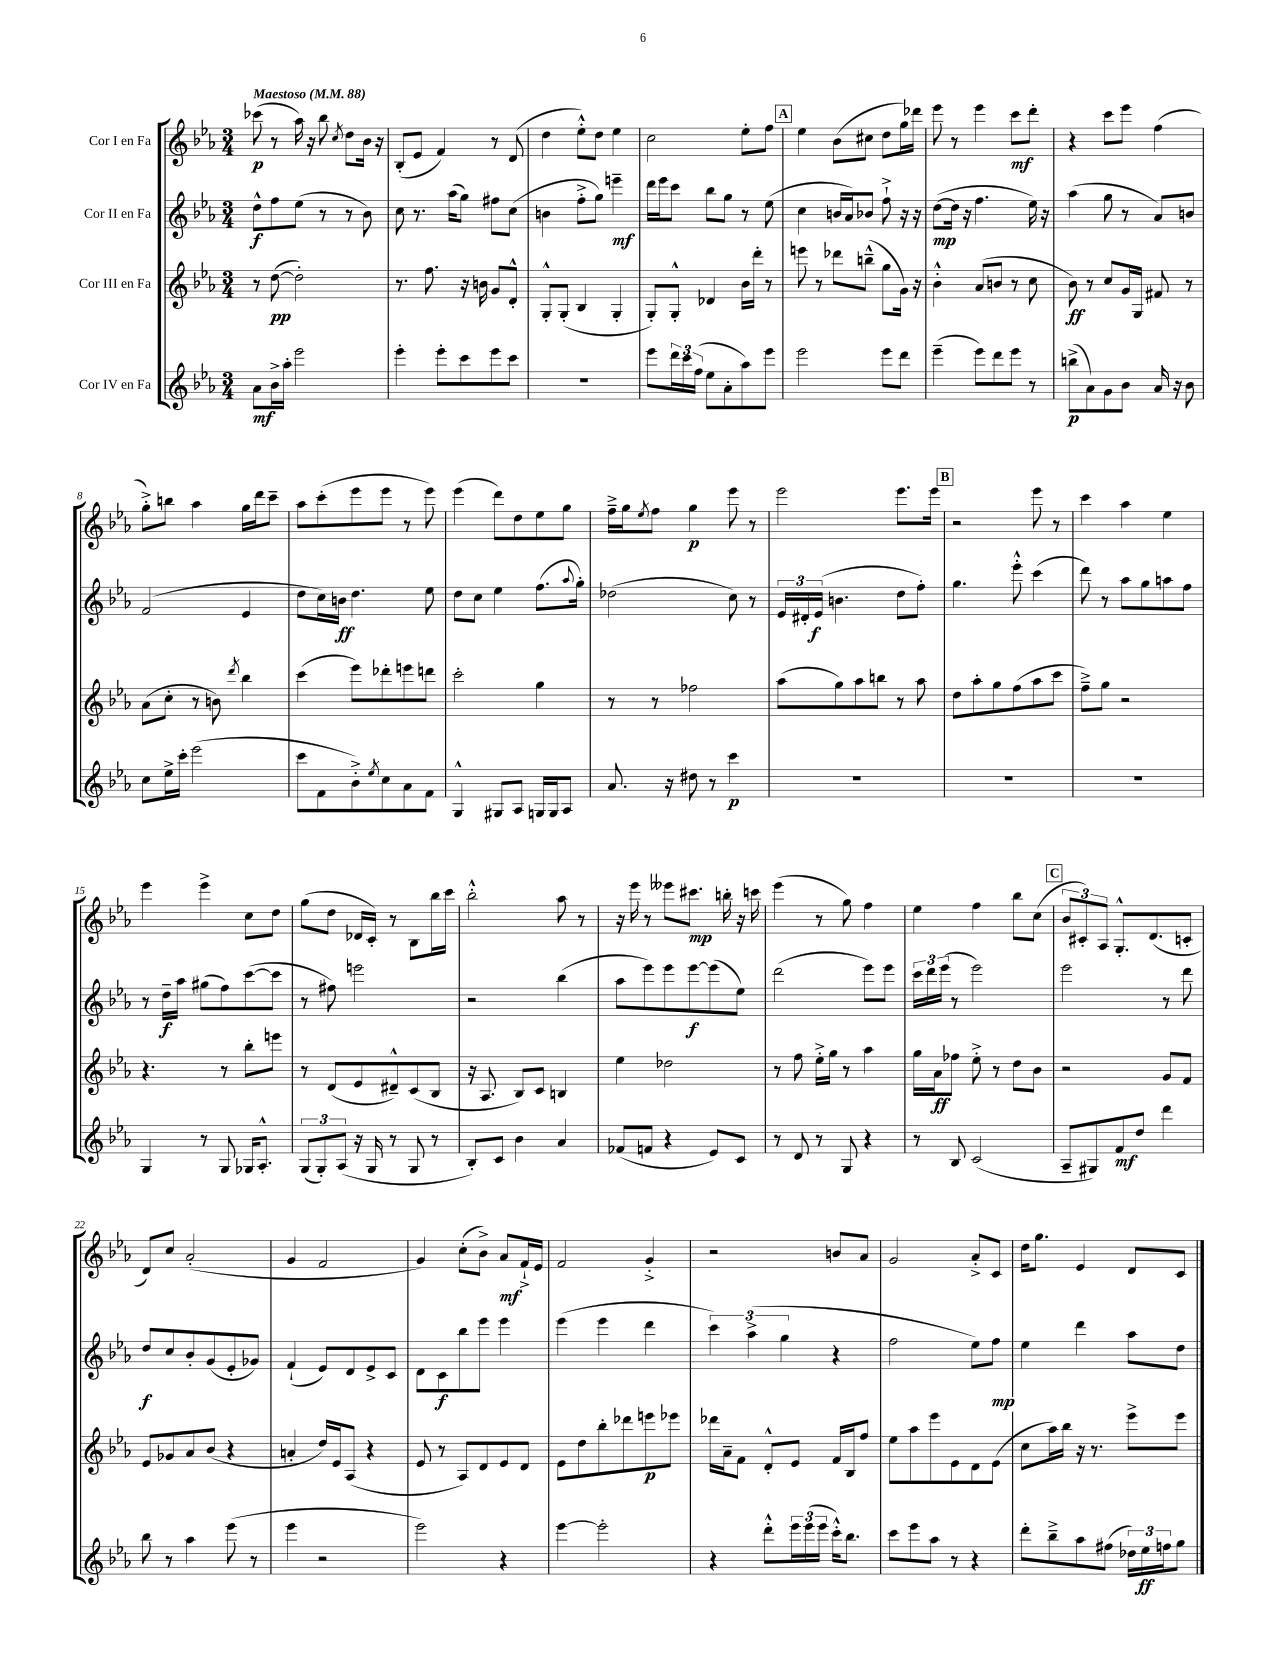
<<
\new StaffGroup <<
\new Staff = "s0" \with { instrumentName = "Cor I en Fa" } {
    \clef treble \key ees \major \numericTimeSignature \time 3/4 \tempo "Maestoso" 4 = 88
    ces'''8\p( r8 aes''16) r16 bes''8 \acciaccatura { c''8 } d''8 bes'16 r16 |
    bes8-.( ees'8 f'4) r8 d'8( |
    d''4 ees''8-.-^) d''8 ees''4 |
    c''2 ees''8-. f''8 |
    \mark \markup { \box "A" } ees''4 bes'8( cis''8 d''8 g''16) des'''16 |
    ees'''8 r8 ees'''4 c'''8\mf d'''8-. |
    r4 c'''8 ees'''8 f''4( |
    g''8-.->) b''8 aes''4 g''16 d'''16 c'''8-- |
    aes''8 c'''8-.( ees'''8 ees'''8 r8 ees'''8) |
    ees'''4( d'''8) d''8 ees''8 g''8 |
    f''16---> g''16 \acciaccatura { ees''8 } f''8 g''4\p ees'''8 r8 |
    ees'''2 ees'''8. ees'''16 |
    \mark \markup { \box "B" } r2 ees'''8 r8 |
    c'''4 aes''4 ees''4 |
    ees'''4 ees'''4-> c''8 d''8 |
    g''8( d''8 des'16 c'16-.) r8 bes8 bes''16 c'''16 |
    bes''2-.-^ aes''8 r8 |
    r16 ees'''16 r8 eeses'''8 cis'''8.\mp b''16-. r16 c'''16 |
    ees'''4( r8 g''8) f''4 |
    ees''4 f''4 bes''8 c''8( |
    \mark \markup { \box "C" } \tuplet 3/2 { bes'8 cis'8-.) aes8 } g8.-.-^ d'8.( c'8-. |
    d'8) c''8 aes'2-.( |
    g'4 f'2 |
    g'4) c''8-.( bes'8->) aes'8\mf f'16-!-> ees'16 |
    f'2 g'4-.-> |
    r2 b'8 aes'8 |
    g'2 aes'8-.-> c'8 |
    d''16 g''8. ees'4 d'8 c'8 \bar "|." |
}
\new Staff = "s1" \with { instrumentName = "Cor II en Fa" } {
    \clef treble \key ees \major \numericTimeSignature \time 3/4
    d''8-^\f f''8 ees''8( r8 r8 bes'8) |
    c''8 r8. aes''16( g''8) fis''8 c''8( |
    b'4 f''8-.-> g''8) e'''4--\mf |
    d'''16 ees'''16 c'''8 bes''8 g''8 r8 ees''8( |
    \mark \markup { \box "A" } c''4 b'16 aes'16) bes'8 f''8-!-> r16 r16 |
    d''8~\mp( d''16 r16 f''4. ees''16) r16 |
    aes''4( g''8 r8 aes'8) b'8 |
    f'2( ees'4 |
    d''8 c''16) b'16\ff d''4. ees''8 |
    d''8 c''8 ees''4 f''8.( \appoggiatura { aes''8 } g''16-.) |
    des''2( c''8) r8 |
    \tuplet 3/2 { ees'16 dis'16-. ees'16\f( } b'4. d''8 f''8-.) |
    \mark \markup { \box "B" } g''4. ees'''8-.-^ c'''4( |
    d'''8) r8 aes''8 g''8 a''8 f''8 |
    r8 d''16--\f aes''16 gis''8( f''8) c'''8~( c'''8 |
    r8 fis''8) e'''2 |
    r2 bes''4( |
    aes''8 ees'''8) ees'''8 ees'''8~\f ees'''8( ees''8) |
    d'''2( ees'''8) ees'''8 |
    \tuplet 3/2 { c'''16 d'''16 ees'''16( } r8 ees'''2) |
    \mark \markup { \box "C" } ees'''2 r8 d'''8 |
    d''8\f c''8 bes'8-. g'8( ees'8-. ges'8) |
    f'4-!( ees'8) d'8 ees'8-> c'8 |
    d'8 c'8\f bes''8 ees'''8 ees'''4 |
    ees'''4( ees'''4 d'''4 |
    \tuplet 3/2 { c'''4) aes''4->( g''4 } r4 |
    f''2 ees''8) f''8\mp |
    ees''4 d'''4 aes''8 d''8 \bar "|." |
}
\new Staff = "s2" \with { instrumentName = "Cor III en Fa" } {
    \clef treble \key ees \major \numericTimeSignature \time 3/4
    r8 d''8~\pp( d''2-.) |
    r8. f''8. r16 b'16 g'8 d'8-.-^ |
    g8-.-^ g8-.( bes4 g4-. |
    g8-.) g8-.-^ des'4 bes'16 d'''16-. r8 |
    \mark \markup { \box "A" } e'''8 r8 des'''8 b''8---^( g''8 g'16) r16 |
    bes'4-.-^ aes'8( b'8 r8 c''8 |
    bes'8\ff) r8 c''8 g'16 g16 fis'8 r8 |
    aes'8( c''8-. r8 b'8) \acciaccatura { d'''8 } bes''4 |
    c'''4( ees'''8) des'''8-. e'''8 d'''8 |
    c'''2-. g''4 |
    r8 r8 fes''2 |
    aes''8( g''8) aes''8 b''8 r8 aes''8 |
    \mark \markup { \box "B" } d''8 aes''8-. g''8 f''8( aes''8 c'''8 |
    f''8--->) g''8 r2 |
    r4. r8 bes''8-. e'''8 |
    r8 d'8( ees'8 dis'8---^) c'8( bes8 |
    r16 aes8. bes8) c'8 b4 |
    ees''4 des''2 |
    r8 f''8 ees''16-.-> g''16 r8 aes''4 |
    g''16 aes'16\ff fes''8 ees''8-.-> r8 d''8 bes'8 |
    \mark \markup { \box "C" } r2 g'8 f'8 |
    ees'8 ges'8 aes'8 bes'8( r4 |
    a'4-. d''16) ees'16 aes8( r4 |
    ees'8 r8 aes8) d'8 ees'8 d'8 |
    ees'8 d''8 bes''8-. des'''8 e'''8\p ees'''8 |
    des'''16 aes'16-- f'8 d'8-.-^ ees'8 f'16 bes16 f''8 |
    ees''8 aes''8 ees'''8 ees'8 d'8 ees'8( |
    c''8 aes''16) bes''16 r16 r8. ees'''8-> ees'''8 \bar "|." |
}
\new Staff = "s3" \with { instrumentName = "Cor IV en Fa" } {
    \clef treble \key ees \major \numericTimeSignature \time 3/4
    aes'8\mf bes'16-> aes''16-. ees'''2 |
    ees'''4-. ees'''8-. c'''8 ees'''8 c'''8 |
    R2. |
    ees'''8 \tuplet 3/2 { d'''16 c'''16 f''16( } ees''8 aes'8-. aes''8) ees'''8 |
    \mark \markup { \box "A" } ees'''2 ees'''8 d'''8 |
    ees'''4--( ees'''8) d'''8 ees'''8 r8 |
    b''8->\p( aes'8) g'8 bes'8 aes'16 r16 bes'8 |
    c''8 ees''16-> c'''16-. ees'''2( |
    c'''8 f'8 bes'8-.->) \acciaccatura { ees''8 } c''8 aes'8 f'8 |
    g4-^ gis8 aes8 g16 g16 aes8 |
    aes'8. r16 dis''8 r8 c'''4\p |
    R2. |
    \mark \markup { \box "B" } R2. |
    R2. |
    g4 r8 g8 ges16 aes8.-.-^ |
    \tuplet 3/2 { g8( g8-.) aes8( } r16 g16 r8 g8 r8 |
    bes8-.) c'8 bes'4 aes'4 |
    fes'8( f'8 r4 ees'8) c'8 |
    r8 d'8 r8 g8 r4 |
    r8 bes8 c'2( |
    \mark \markup { \box "C" } aes8-- gis8) f'8\mf d''8 d'''4 |
    bes''8 r8 aes''4 ees'''8( r8 |
    ees'''4 r2 |
    ees'''2) r4 |
    ees'''4~ ees'''2-. |
    r4 d'''8-.-^ \tuplet 3/2 { ees'''16 ees'''16( ees'''16 } c'''16-.-^) bes''8. |
    c'''8 ees'''8 aes''8 r8 r4 |
    d'''8-. bes''8---> aes''8 fis''8( \tuplet 3/2 { des''16) ees''16\ff f''16 } g''8 \bar "|." |
}
>>
>>
